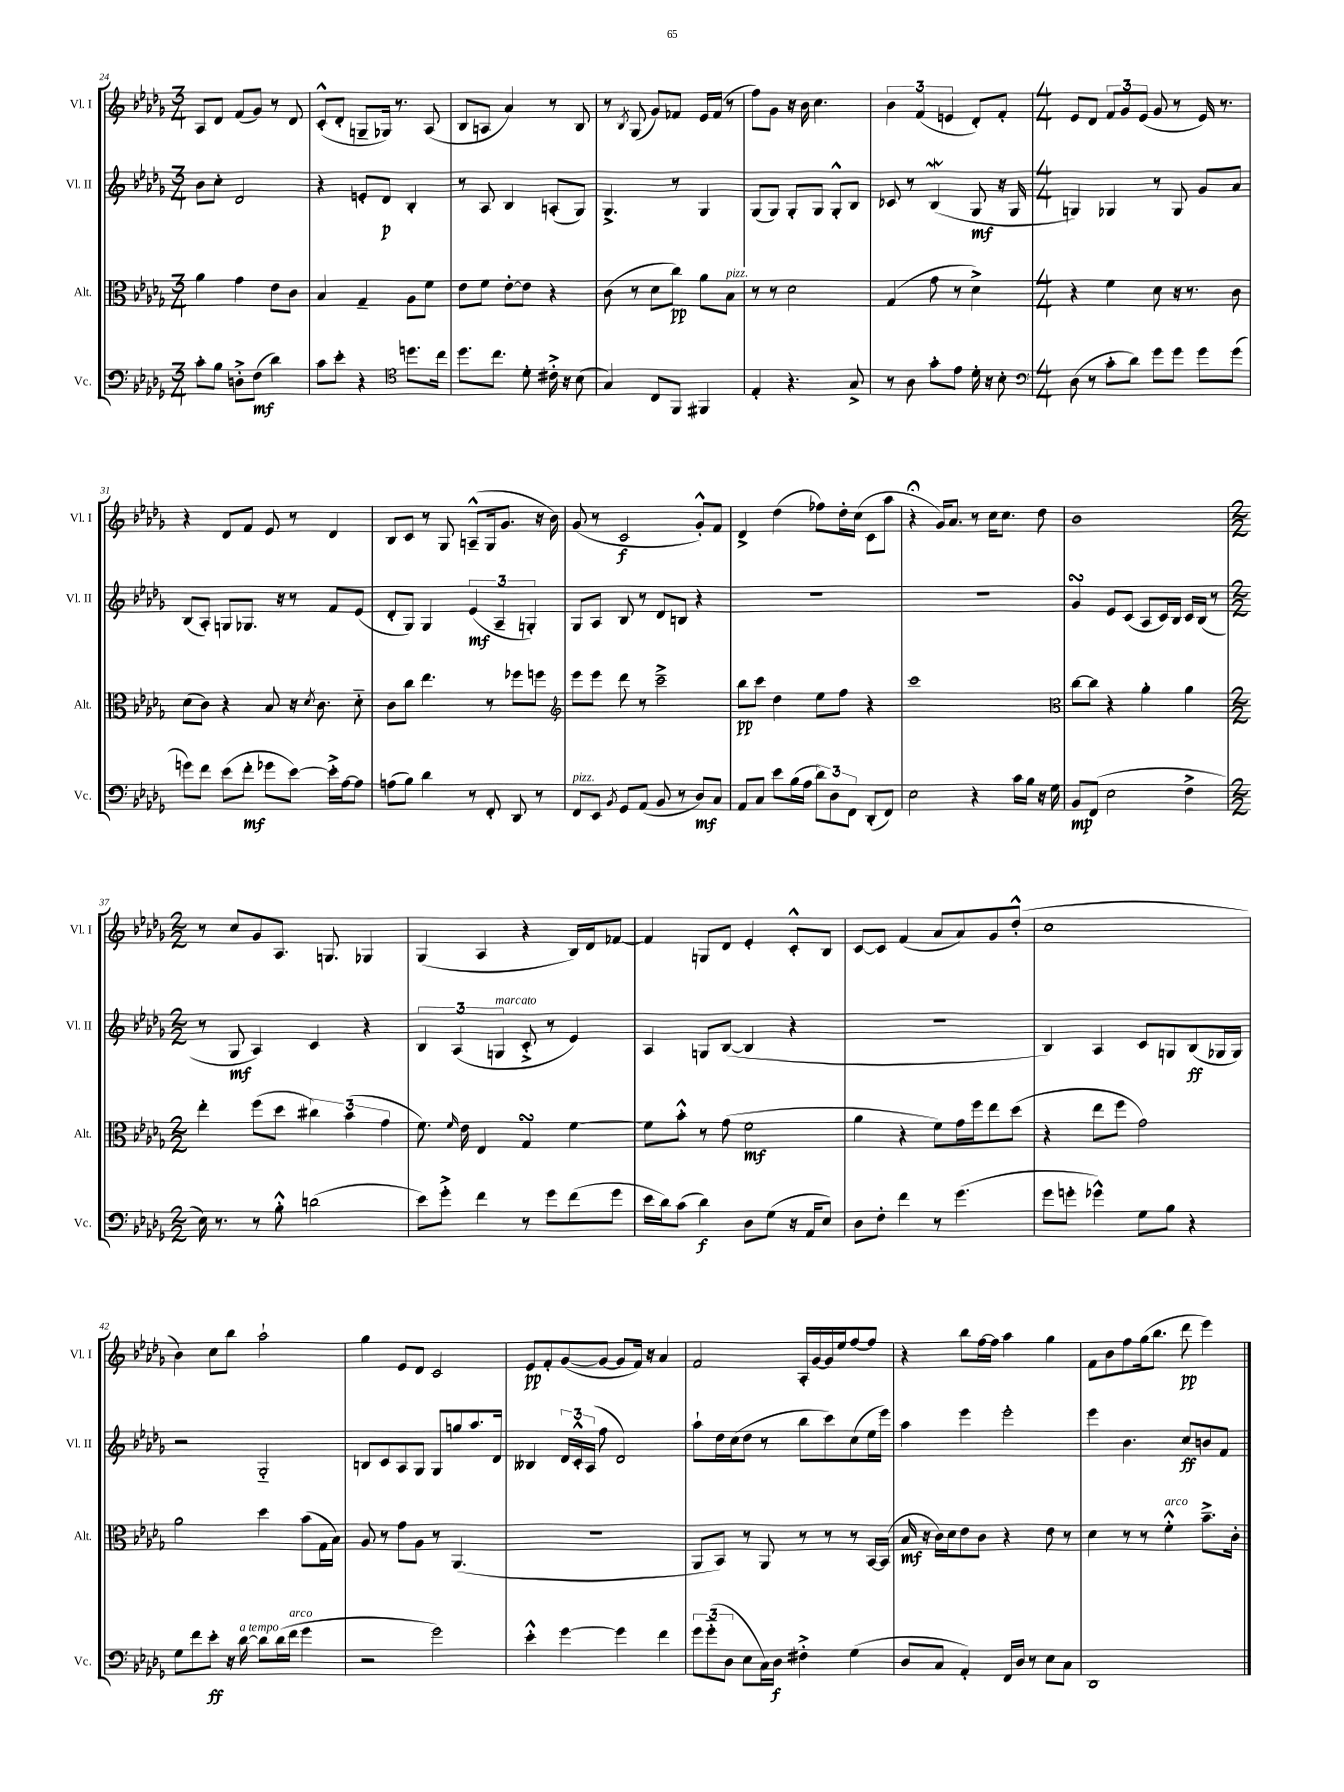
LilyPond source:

<<
\new StaffGroup <<
\new Staff = "s0" \with { instrumentName = "Vl. I" shortInstrumentName = "Vl. I" } {
    \clef treble \key des \major \numericTimeSignature \time 3/4
    \autoBeamOff aes8[ des'8] f'8[( ges'8]) r8 des'8 |
    c'8[-.-^( des'8]-. g8[-- ges16]) r8. aes8( |
    bes8[ a8] aes'4) r8 bes8 |
    r8 \acciaccatura { bes8 } ges8( ges'8[) fes'8] ees'16[ fes'16]( r8 |
    f''8[) ges'8] r16 bes'16 c''4. |
    \tuplet 3/2 { bes'4 f'4( e'4 } des'8[-.) f'8]-. |
    \numericTimeSignature \time 4/4 ees'8[ des'8] \tuplet 3/2 { f'8[ ges'8 ees'8]( } ges'8 r8 ees'16) r8. |
    r4 des'8[ f'8] ees'8 r8 des'4 |
    bes8[ c'8] r8 ges8 a8[---^( ges16 ges'8.] r16 bes'16) |
    ges'8( r8 c'2\f ges'8[-.-^) f'8] |
    des'4-> des''4( fes''8[) des''16-. c''16]( c'8[ aes''8] |
    r4\fermata ges'16[) aes'8.] r8 c''16[ c''8.] des''8 |
    bes'1 |
    \numericTimeSignature \time 2/2 r8 c''8[ ges'8 aes8.] g8. ges4 |
    ges4( aes4 r4 bes16[) des'16 fes'8]~ |
    fes'4 g8[ des'8] ees'4-. c'8[-.-^ bes8] |
    c'8[~ c'8] f'4( aes'8[ aes'8) ges'8 des''8]-.-^( |
    c''1 |
    bes'4) c''8[ bes''8] aes''2-! |
    ges''4 ees'8[ des'8] c'2 |
    ees'8[\pp f'8-. ges'8~( ges'8]~ ges'8[ f'16]) r16 aes'4 |
    f'2 aes16[-. ges'16~ ges'16 ees''16 f''8~ f''8] |
    r4 bes''8[ f''16~ f''16] aes''4 ges''4 |
    f'8[ bes'8 f''8 ges''16( bes''8.] des'''8\pp ees'''4) \bar "|." |
}
\new Staff = "s1" \with { instrumentName = "Vl. II" shortInstrumentName = "Vl. II" } {
    \clef treble \key des \major \numericTimeSignature \time 3/4
    \autoBeamOff bes'8[ c''8]-. des'2 |
    r4 e'8[-. des'8]\p bes4-. |
    r8 aes8 bes4 a8[-.( ges8]) |
    ges4.-> r8 ges4 |
    ges8[( ges8]) ges8[-. ges8] ges8[-.-^ bes8] |
    ces'8 r8 bes4\mordent( ges8\mf r16 ges16 |
    \numericTimeSignature \time 4/4 g4) ges4 r8 ges8 ges'8[ aes'8] |
    bes8[( aes8]-.) g8[ ges8.] r16 r8 f'8[ ees'8]( |
    des'8[-. ges8]) ges4 \tuplet 3/2 { ees'4\mf( aes4-- g4-.) } |
    ges8[ aes8] bes8 r8 des'8[ b8] r4 |
    R1 |
    R1 |
    ges'4\turn ees'8[ c'8]( aes8[ c'16) bes16] c'16[ bes16]( r8 |
    \numericTimeSignature \time 2/2 r8 ges8\mf aes4) c'4 r4 |
    \tuplet 3/2 { bes4 aes4( g4^\markup { \italic "marcato" } } c'8-.-> r8 ees'4) |
    aes4 g8[ bes8]~( bes4 r4 |
    r1 |
    bes4) aes4 c'8[ g8 bes8\ff( ges16 ges16]) |
    r2 ges2-_ |
    b8[ c'8 aes8 ges8] ges8[ g''8 aes''8. des'16] |
    beses4 \tuplet 3/2 { des'16[ c'16-.-^ aes16]( } f''8 des'2) |
    aes''8[-! des''16 c''16( des''8] r8 bes''8[ c'''8) c''8( ees''16 ees'''16]) |
    aes''4 ees'''4 ees'''2-. |
    ees'''4 bes'4. c''8[\ff b'8 f'8] \bar "|." |
}
\new Staff = "s2" \with { instrumentName = "Alt." shortInstrumentName = "Alt." } {
    \clef alto \key des \major \numericTimeSignature \time 3/4
    \autoBeamOff aes'4 ges'4 ees'8[ c'8] |
    bes4 ges4-- aes8[ f'8] |
    ees'8[ f'8] ees'8[~-. ees'8] r4 |
    c'8( r8 des'8[ c''8]\pp) aes'8[ bes8]^\markup { \italic "pizz." } |
    r8 r8 des'2 |
    ges4( ges'8 r8 des'4->) |
    \numericTimeSignature \time 4/4 r4 f'4 des'8 r16 r8. c'8 |
    des'8[( c'8]) r4 bes8 r16 \acciaccatura { des'8 } c'8. des'8-_ |
    c'8[ c''8] ees''4. r8 fes''8[ f''8] |
    \clef treble ees'''8[ ees'''8] des'''8 r8 c'''2---> |
    bes''8[\pp c'''8] des''4 ees''8[ f''8] r4 |
    c'''1 |
    \clef alto c''8[~ c''8] r4 aes'4-. aes'4 |
    \numericTimeSignature \time 2/2 ees''4-. f''8[( des''8] \tuplet 3/2 { cis''4) bes'4( ges'4 } |
    f'8.) \grace { f'16 } ees'16 ees4 ges4\turn f'4~ |
    f'8[ bes'8]-.-^ r8 ges'8( f'2\mf |
    aes'4 r4 f'8[) ges'16 f''16 ees''8 des''8]( |
    r4 ees''8[ f''8] ges'2) |
    aes'2 des''4 bes'8[( ges16 bes16]) |
    aes8 r8 ges'8[ aes8] r8 aes,4.( |
    R1 |
    aes,8[ bes,8]) r8 aes,8 r8 r8 r8 bes,16[~ bes,16]( |
    bes16\mf r16 c'16[) des'16 ees'8 c'8] r4 ees'8 r8 |
    des'4 r8 r8 f'4-.-^^\markup { \italic "arco" } bes'8.[---> c'16]-. \bar "|." |
}
\new Staff = "s3" \with { instrumentName = "Vc." shortInstrumentName = "Vc." } {
    \clef bass \key des \major \numericTimeSignature \time 3/4
    \autoBeamOff c'8[-. bes8] d8[-.-> f8]\mf( des'4) |
    c'8[ ees'8]-. r4 \clef tenor d''8.[ c''16] |
    des''8.[ c''8.] des'8-. cis'16-.-> r16 bes8( |
    ges4) c8[ f,8] fis,4 |
    ees4-. r4. ges8-> |
    r8 aes8 ges'8[-. ees'8] des'16-. r16 bes8-. |
    \numericTimeSignature \time 4/4 \clef bass des8( r8 c'8[-. des'8]) ges'8[ ges'8] ges'8[ ges'8]( |
    g'8[) f'8] ees'8[( f'8]-.\mf ges'8[ ees'8]~) ees'16[-.-> aes16~ aes8] |
    a8[( bes8]) des'4 r8 f,8-. des,8 r8 |
    f,8[^\markup { \italic "pizz." } ees,8] \acciaccatura { bes,8 } ges,8[ aes,8]( bes,8 r8 des8[\mf) c8] |
    aes,8[ c8] ees'8[ bes16( aes16] \tuplet 3/2 { des'8[) des8 f,8] } des,8[-.( f,8]) |
    ees2 r4 c'16[ bes16] r16 ges16 |
    bes,8[\mp f,8]( ees2 f4-> |
    \numericTimeSignature \time 2/2 ees16) r8. r8 bes8-.-^ d'2( |
    ees'8[) ges'8]-.-> f'4 r8 ges'8[ f'8( ges'8] |
    ees'16[ des'16) c'8]( des'4\f) des8[ ges8]( r16 aes,16[ ees8]) |
    des8[ f8]-. f'4 r8 ges'4.( |
    ges'8[ g'8]-. ges'4-^) ges8[ bes8] r4 |
    ges8[ f'8 ees'8]-.\ff r16 des'16~^\markup { \italic "a tempo" } des'8[ des'16( f'16]^\markup { \italic "arco" } ges'4 |
    r2 ges'2) |
    ees'4-.-^ ges'4~ ges'4 f'4 |
    \tuplet 3/2 { ges'8[ ges'8-_( des8] } ees8[ c16) des16]\f fis4-.-> ges4( |
    des8[ c8] aes,4-.) f,16[ des16] r8 ees8[ c8] |
    des,1 \bar "|." |
}
>>
>>
\layout { \context { \Score currentBarNumber = #24 } }
